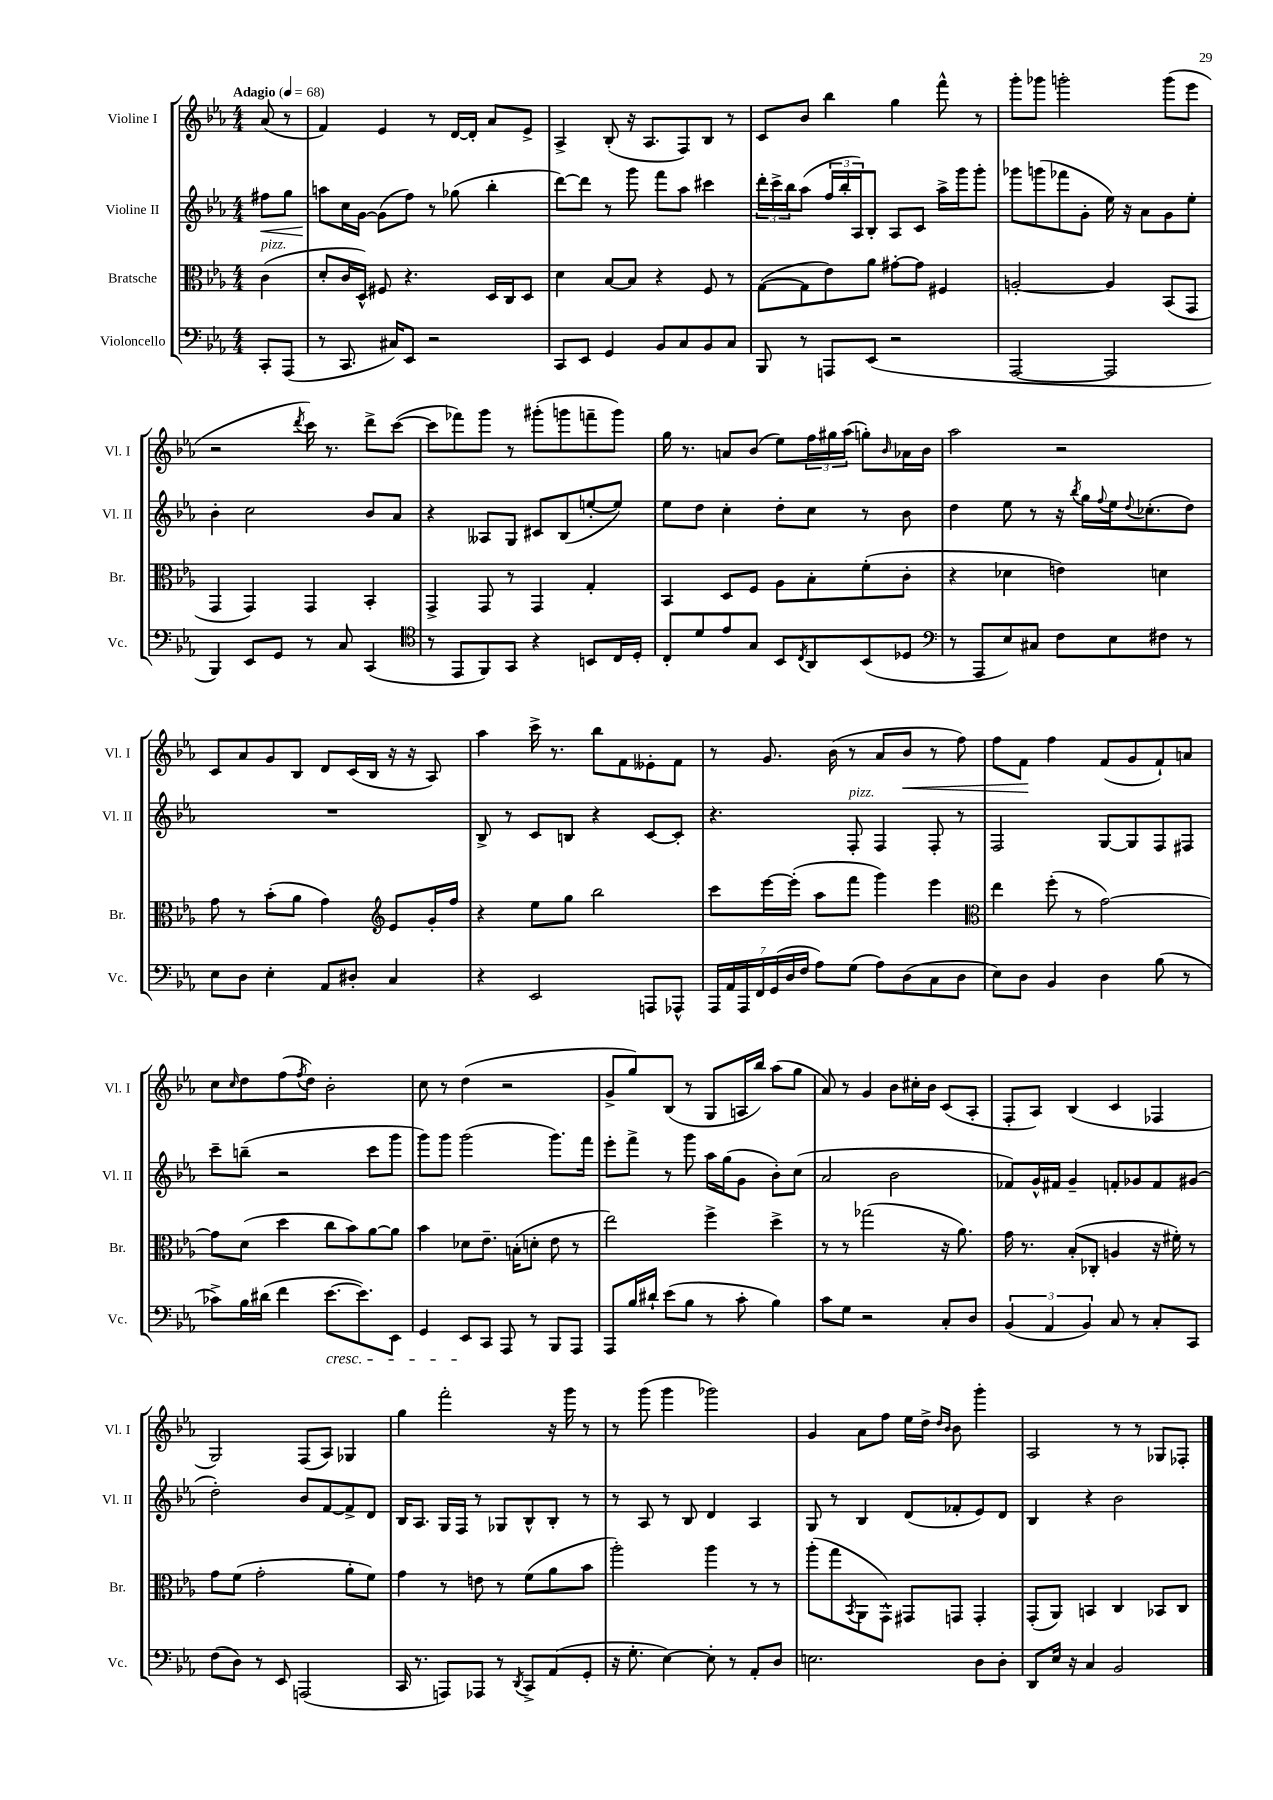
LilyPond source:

<<
\new StaffGroup <<
\new Staff = "s0" \with { instrumentName = "Violine I" shortInstrumentName = "Vl. I" } {
    \clef treble \key ees \major \numericTimeSignature \time 4/4 \partial 4 \tempo "Adagio" 4 = 68
    aes'8( r8 |
    f'4) ees'4 r8 d'16~ d'16-. aes'8 ees'8-> |
    aes4-> bes8-.( r16 aes8. f8) bes8 r8 |
    c'8 bes'8 bes''4 g''4 f'''8-^ r8 |
    g'''8-. ges'''8 g'''2-. g'''8( ees'''8 |
    r2 \acciaccatura { d'''8 } c'''16) r8. d'''8-> c'''8~( |
    c'''8 fes'''8) g'''8 r8 gis'''8-.( g'''8 f'''8-- g'''8) |
    g''16 r8. a'8 bes'8( ees''8) \tuplet 3/2 { f''16 gis''16 aes''16( } g''8-.) \grace { bes'16 } aes'16 bes'16 |
    aes''2 r2 |
    c'8 aes'8 g'8 bes8 d'8 c'16( bes16 r16 r16 aes8) |
    aes''4 c'''16-> r8. bes''8 f'8 eeses'8-. f'8 |
    r8 g'8. bes'16( r8 aes'8 bes'8\< r8 f''8) |
    f''8 f'8\! f''4 f'8( g'8 f'8-!) a'8 |
    c''8 \grace { c''16 } d''8 f''8( \acciaccatura { f''8 } d''8) bes'2-. |
    c''8 r8 d''4( r2 |
    g'8-> g''8) bes8( r8 g8 a16 bes''16) aes''8( g''8 |
    aes'8) r8 g'4 bes'8 cis''16-. bes'16 c'8( aes8-. |
    f8-. aes8) bes4( c'4 fes4 |
    g2) f8( aes8) ges4 |
    g''4 f'''2-. r16 g'''16 r8 |
    r8 g'''8( g'''4 ges'''2) |
    g'4 aes'8 f''8 ees''16 d''16-> \grace { d''16 bes'16 } bes'8 g'''4-. |
    aes2 r8 r8 ges8 fes8-. \bar "|." |
}
\new Staff = "s1" \with { instrumentName = "Violine II" shortInstrumentName = "Vl. II" } {
    \clef treble \key ees \major \numericTimeSignature \time 4/4 \partial 4
    fis''8\< g''8 |
    a''8\! c''16 g'16~ g'8( f''8) r8 ges''8( bes''4-. |
    d'''8~) d'''8 r8 g'''8 f'''8 aes''8 cis'''4 |
    \tuplet 3/2 { d'''16-. c'''16-> bes''16 } aes''8( \tuplet 3/2 { f''16 bes''16-. aes16) } bes8-. aes8 c'8 aes''16-> g'''16 g'''8-. |
    ges'''8 g'''8( fes'''8 g'8-. ees''16) r16 aes'8 g'8 ees''8-. |
    bes'4-. c''2 bes'8 aes'8 |
    r4 aeses8 g8 cis'8 bes8( e''8~-. e''8) |
    ees''8 d''8 c''4-. d''8-. c''8 r8 bes'8 |
    d''4 ees''8 r8 r16 \acciaccatura { bes''8 } g''16 \appoggiatura { f''8 } ees''16 \appoggiatura { d''8 } ces''8.-.( d''8) |
    R1 |
    bes8-> r8 c'8 b8 r4 c'8~ c'8-. |
    r4. f8-.^\markup { \italic "pizz." } f4 f8-. r8 |
    f2 g8~ g8 f8 fis8 |
    c'''8-- b''8--( r2 c'''8 g'''8 |
    g'''8) g'''8 g'''2( g'''8.) f'''16 |
    ees'''8-. f'''8-> r8 g'''8 aes''16 g''16( g'8 bes'8-.) c''8( |
    aes'2 bes'2 |
    fes'8) g'16-^ fis'16 g'4-- f'8-. ges'8 f'8 gis'8( |
    d''2-.) bes'8 f'8~ f'8-> d'8 |
    bes16 aes8. g16 f16 r8 ges8 bes8-^ bes8-. r8 |
    r8 aes8 r8 bes8 d'4 aes4 |
    g8 r8 bes4 d'8( fes'8-. ees'8) d'8 |
    bes4 r4 bes'2 \bar "|." |
}
\new Staff = "s2" \with { instrumentName = "Bratsche" shortInstrumentName = "Br." } {
    \clef alto \key ees \major \numericTimeSignature \time 4/4 \partial 4
    c'4^\markup { \italic "pizz." }( |
    d'8-. c'16 d16-^) fis8 r4. d16 c16 d8 |
    d'4 bes8~ bes8 r4 f8 r8 |
    g8~( g8 ees'8) aes'8 gis'8~-. gis'8 fis4 |
    a2~-. a4 bes,8( g,8 |
    g,4 g,4) g,4 bes,4-. |
    g,4-> g,8 r8 g,4 g4-. |
    bes,4 d8 f8 aes8 bes8-. f'8-.( c'8-. |
    r4 des'4 e'4) d'4 |
    g'8 r8 bes'8-.( aes'8 g'4) \clef treble ees'8 g'16-. f''16 |
    r4 ees''8 g''8 bes''2 |
    c'''8 ees'''16~ ees'''16-.( aes''8 f'''8 g'''4) ees'''4 |
    \clef alto ees''4 f''8-.( r8 g'2~) |
    g'8 d'8( d''4 c''8 bes'8) aes'8~ aes'8 |
    bes'4 des'8 ees'8.-- b16-.( d'8-. ees'8 r8 |
    ees''2) f''4-> d''4-> |
    r8 r8 ges''2( r16 aes'8.) |
    g'16 r8. bes8-.( ces8-. a4 r16 fis'16-.) r8 |
    g'8 f'8( g'2-. aes'8-. f'8) |
    g'4 r8 e'8 r8 f'8( aes'8 bes'8 |
    aes''2-.) aes''4 r8 r8 |
    aes''8-.( g''8 \acciaccatura { bes,8 } aes,8 g,8-^) gis,8 g,8 g,4-. |
    g,8-.( aes,8) b,4 c4 bes,8 c8 \bar "|." |
}
\new Staff = "s3" \with { instrumentName = "Violoncello" shortInstrumentName = "Vc." } {
    \clef bass \key ees \major \numericTimeSignature \time 4/4 \partial 4
    c,8-. aes,,8( |
    r8 c,8. cis16) ees,8 r2 |
    c,8 ees,8 g,4 bes,8 c8 bes,8 c8 |
    bes,,8 r8 a,,8 ees,8( r2 |
    aes,,2~ aes,,2 |
    bes,,4) ees,8 g,8 r8 c8 c,4( |
    \clef tenor r8 ees,8 f,8) g,8 r4 b,8 c16 d16-. |
    c8-. d'8 ees'8 g8 bes,8 \acciaccatura { c8 } aes,8 bes,8( des8 |
    \clef bass r8 aes,,8 ees8) cis8 f8 ees8 fis8 r8 |
    ees8 d8 ees4-. aes,8 dis8-. c4 |
    r4 ees,2 a,,8 aes,,8-^ |
    \tuplet 7/4 { aes,,16 aes,16 aes,,16 f,16 g,16( d16 f16 } aes8) g8( aes8) d8( c8 d8 |
    ees8) d8 bes,4 d4 bes8( r8 |
    ces'8->) bes16 dis'16( f'4 ees'8.~\cresc ees'8.) ees,8 |
    g,4 ees,8\! c,8 aes,,8 r8 bes,,8 aes,,8 |
    aes,,8 bes16 dis'16-! ees'8( bes8 r8 c'8-. bes4) |
    c'8 g8 r2 c8-. d8 |
    \tuplet 3/2 { bes,4( aes,4 bes,4) } c8 r8 c8-. c,8 |
    f8( d8) r8 ees,8 a,,2( |
    c,16 r8. a,,8) aes,,8 r8 \acciaccatura { d,8 } c,8-> aes,8( g,8-. |
    r16 g8.-. ees4~) ees8-. r8 aes,8-. d8 |
    e2. d8 d8-. |
    d,8 ees16 r16 c4 bes,2 \bar "|." |
}
>>
>>
\layout { \context { \Score \remove "Bar_number_engraver" } }
